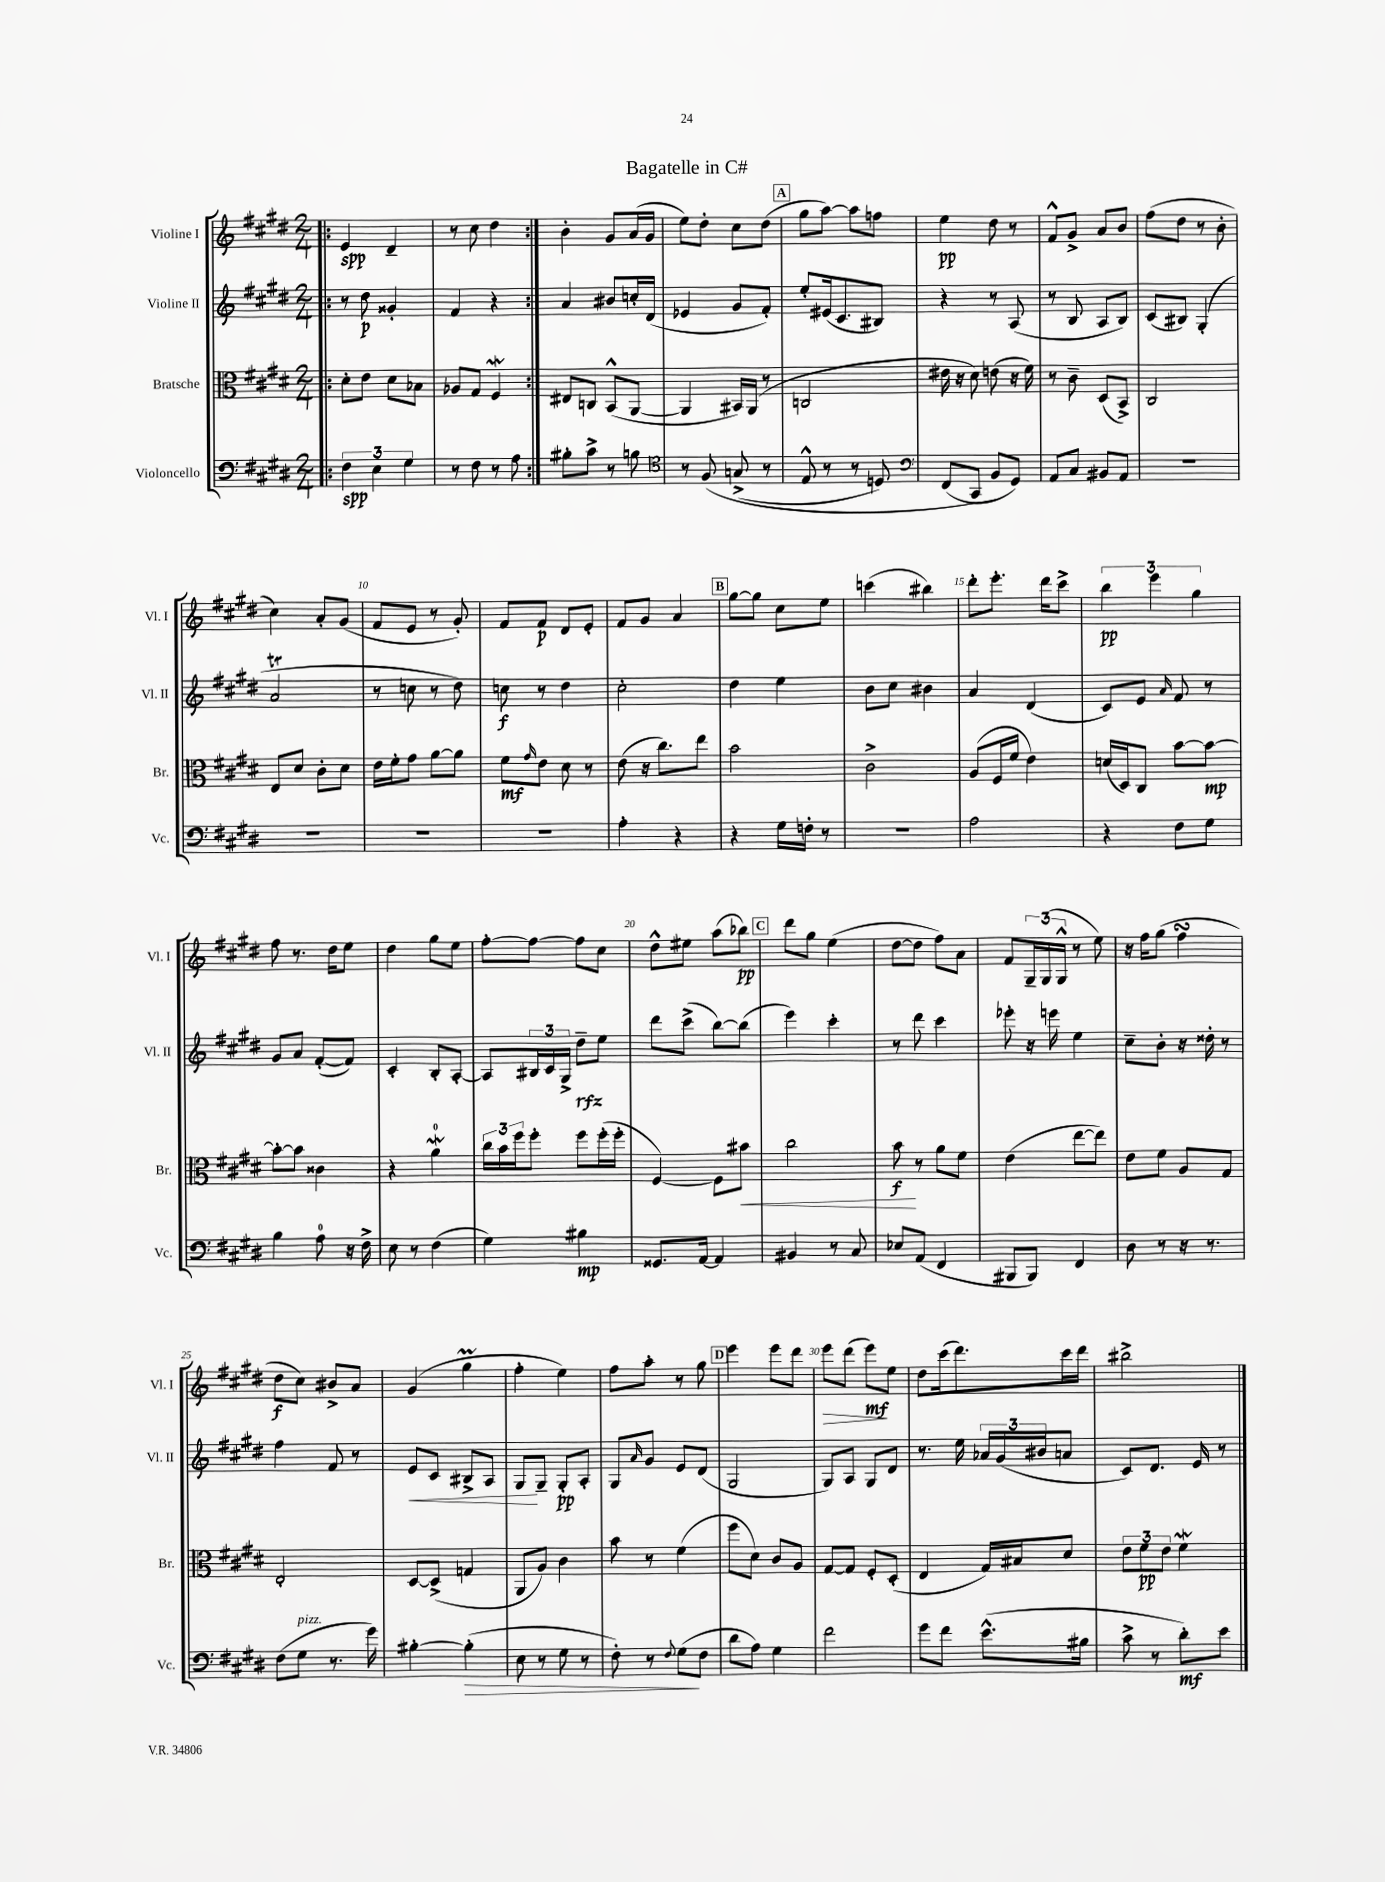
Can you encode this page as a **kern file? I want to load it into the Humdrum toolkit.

**kern	**kern	**kern	**kern
*staff4	*staff3	*staff2	*staff1
*clefF4	*clefC3	*clefG2	*clefG2
*k[f#c#g#d#]	*k[f#c#g#d#]	*k[f#c#g#d#]	*k[f#c#g#d#]
*M2/4	*M2/4	*M2/4	*M2/4
=!|:	=!|:	=!|:	=!|:
6F#	8d#'	8r	4e
.	8e	8dd#	.
6E	.	.	.
.	8d#	4g##'	4d#~
6G#	.	.	.
.	8B-	.	.
=	=	=	=
8r	8A-	4f#	8r
8F#	8G#	.	8cc#
8r	4F#	4r	4dd#
8A	.	.	.
=:|!	=:|!	=:|!	=:|!
8B#'	8E#	4a	4b'
8c#^	8C	.	.
8r	(8BB^^	8b#	8g#
8B	[8AA	16cc'	(16a
.	.	(16d#	16g#
=	=	=	=
*clefC4	*	*	*
8r	4AA]	4e-	8ee)
&(8F#	.	.	8dd#'
(8G^	16BB#)	8g#	8cc#
.	(16AA	.	.
8r	8r	8f#')	(8dd#
=	=	=	=
8E^^	2C	8ee'	8gg#
8r	.	(16e#	[8aa)
.	.	8.c#	.
8r	.	.	8aa]
8D)	.	8B#)	8ff
=	=	=	=
*clefF4	*	*	*
(8FF#	16e#	4r	4ee
.	16r	.	.
8CC#	8d#)	.	.
8BB&)	(8e	8r	8dd#
8GG#)	16r	(8A	8r
.	16f#)	.	.
=	=	=	=
8AA	8r	8r	8f#^^
8C#	8c#~	8B	8g#^
8BB#	(8D#	8A	8a
8AA	8BB^)	8B)	8b
=	=	=	=
2r	2C#	(8c#	(8ff#
.	.	8B#)	8dd#
.	.	(4G#'	8r
.	.	.	8b'
=	=	=	=
2r	8E	2a	4cc#)
.	8d#	.	.
.	8c#'	.	8a'
.	8d#	.	(8g#
=	=	=	=
2r	16e	8r	8f#
.	16f#'	.	.
.	8g#	8cc	8e
.	[8a	8r	8r
.	8a]	8dd#)	8g#')
=	=	=	=
2r	8f#	8cc	8f#
.	16qqg#	.	.
.	8e	8r	8f#
.	8d#	4dd#	8d#
.	8r	.	8e'
=	=	=	=
4A'	(8e	2cc#'	8f#
.	16r	.	8g#
.	8.cc#)	.	.
4r	.	.	4a
.	8ee	.	.
=	=	=	=
4r	2b	4dd#	[8gg#
.	.	.	8gg#]
16G#	.	4ee	8cc#
16F'	.	.	.
8r	.	.	8ee
=	=	=	=
2r	2c#^	8b	(4ccc
.	.	8cc#	.
.	.	4b#	4bb#)
=	=	=	=
2A	(8A	4a	8ddd#'
.	16F#	.	8.eee'
.	16f#	.	.
.	4e)	(4d#	.
.	.	.	16ddd#
.	.	.	8ccc#^
=	=	=	=
4r	(16d	8c#)	6bb
.	16D#)	.	.
.	8C#	8e	.
.	.	.	6eee
.	.	16qqa	.
8F#	[8b	8f#	.
.	.	.	6gg#
8G#	8b_	8r	.
=	=	=	=
4B	8b'_	8g#	8ff#
.	8b]	8a	8.r
8A	4c##	([8f#'	.
.	.	.	16dd#
16r	.	8f#])	8ee
16F#^	.	.	.
=	=	=	=
8E	4r	4c#'	4dd#
8r	.	.	.
(4F#	4a	8B'	8gg#
.	.	[8A'	8ee
=	=	=	=
4G#)	24cc#	8A]	[8ff#'
.	24b	.	.
.	24ff#	.	.
.	8ff#'	24B#	8ff#_
.	.	24c#	.
.	.	24G#^	.
4B#	8ff#	8dd#~	8ff#]
.	(16ff#'	8ee	8cc#
.	16ff#'	.	.
=	=	=	=
8.GG##	[4F#)	8ddd#	8dd#^^
.	.	(8ccc#^	8ee#
[16AA	.	.	.
4AA]	8F#]	[8bb)	(8aa
.	8b#	(8bb]	8bb-)
=	=	=	=
4BB#	2cc#	4eee)	8ddd#
.	.	.	8gg#
8r	.	4ccc#'	(4ee
8C#	.	.	.
=	=	=	=
8E-	8b	8r	[8dd#
(8AA	8r	8ddd#	8dd#]
4FF#	8a	4ccc#	8ff#)
.	8f#	.	8a
=	=	=	=
8BBB#	(4e	8eee-'	8f#
8BBB#)	.	16r	24G#~
.	.	.	(24G#
.	.	16eee	.
.	.	.	24G#^^
4FF#	[8ee	4ee	8r
.	8ee])	.	8ee)
=	=	=	=
8D#	8e	8cc#~	16r
.	.	.	16ff#
8r	8f#	8b'	(8gg#
16r	8A	16r	4ff#
8.r	.	16dd##'	.
.	8G#	8r	.
=	=	=	=
(8F#	2E'	4ff#	8dd#
8G#	.	.	8cc#)
8.r	.	8f#	8b#^
.	.	8r	8a
16g#)	.	.	.
=	=	=	=
[4B#'	[8D#	8e	(4g#
.	(8D#^]	8c#	.
(4B#']	4G	8B#^	4gg#
.	.	8A	.
=	=	=	=
8E	8AA	8G#	4ff#'
8r	8A)	8G#~	.
8G#	4c#	8G#'	4ee)
8r	.	8A'	.
=	=	=	=
8F#')	8b	8G#	8ff#
.	.	16qqa	.
8r	8r	8g#	8aa'
8qqF#	.	.	.
(8G#	(4f#	8e	8r
8F#	.	(8d#	8gg#
=	=	=	=
8d#	8ff#	2G#	4eee
8A)	8d#)	.	.
4G#	8c#	.	8eee
.	8A	.	8ddd#
=	=	=	=
2f#	[8G#	8G#)	8eee
.	8G#]	8A	(8ddd#
.	8F#'	8G#	8eee)
.	(8D#'	8d#	8ee
=	=	=	=
8g#	4E	8.r	8dd#
8f#	.	.	(16ccc#
.	.	16ee	8.ddd#)
(8.e^^	16G#)	24a-	.
.	.	(24g#	.
.	16B#	.	.
.	.	24b#	.
.	8d#	8a	16ccc#
16B#	.	.	16ddd#
=	=	=	=
8c#^	12e	8c#)	2bb#^
.	12f#	.	.
8r	.	8.d#	.
.	12e	.	.
8d#')	4f#	.	.
.	.	16e	.
8e	.	8r	.
==	==	==	==
*-	*-	*-	*-
